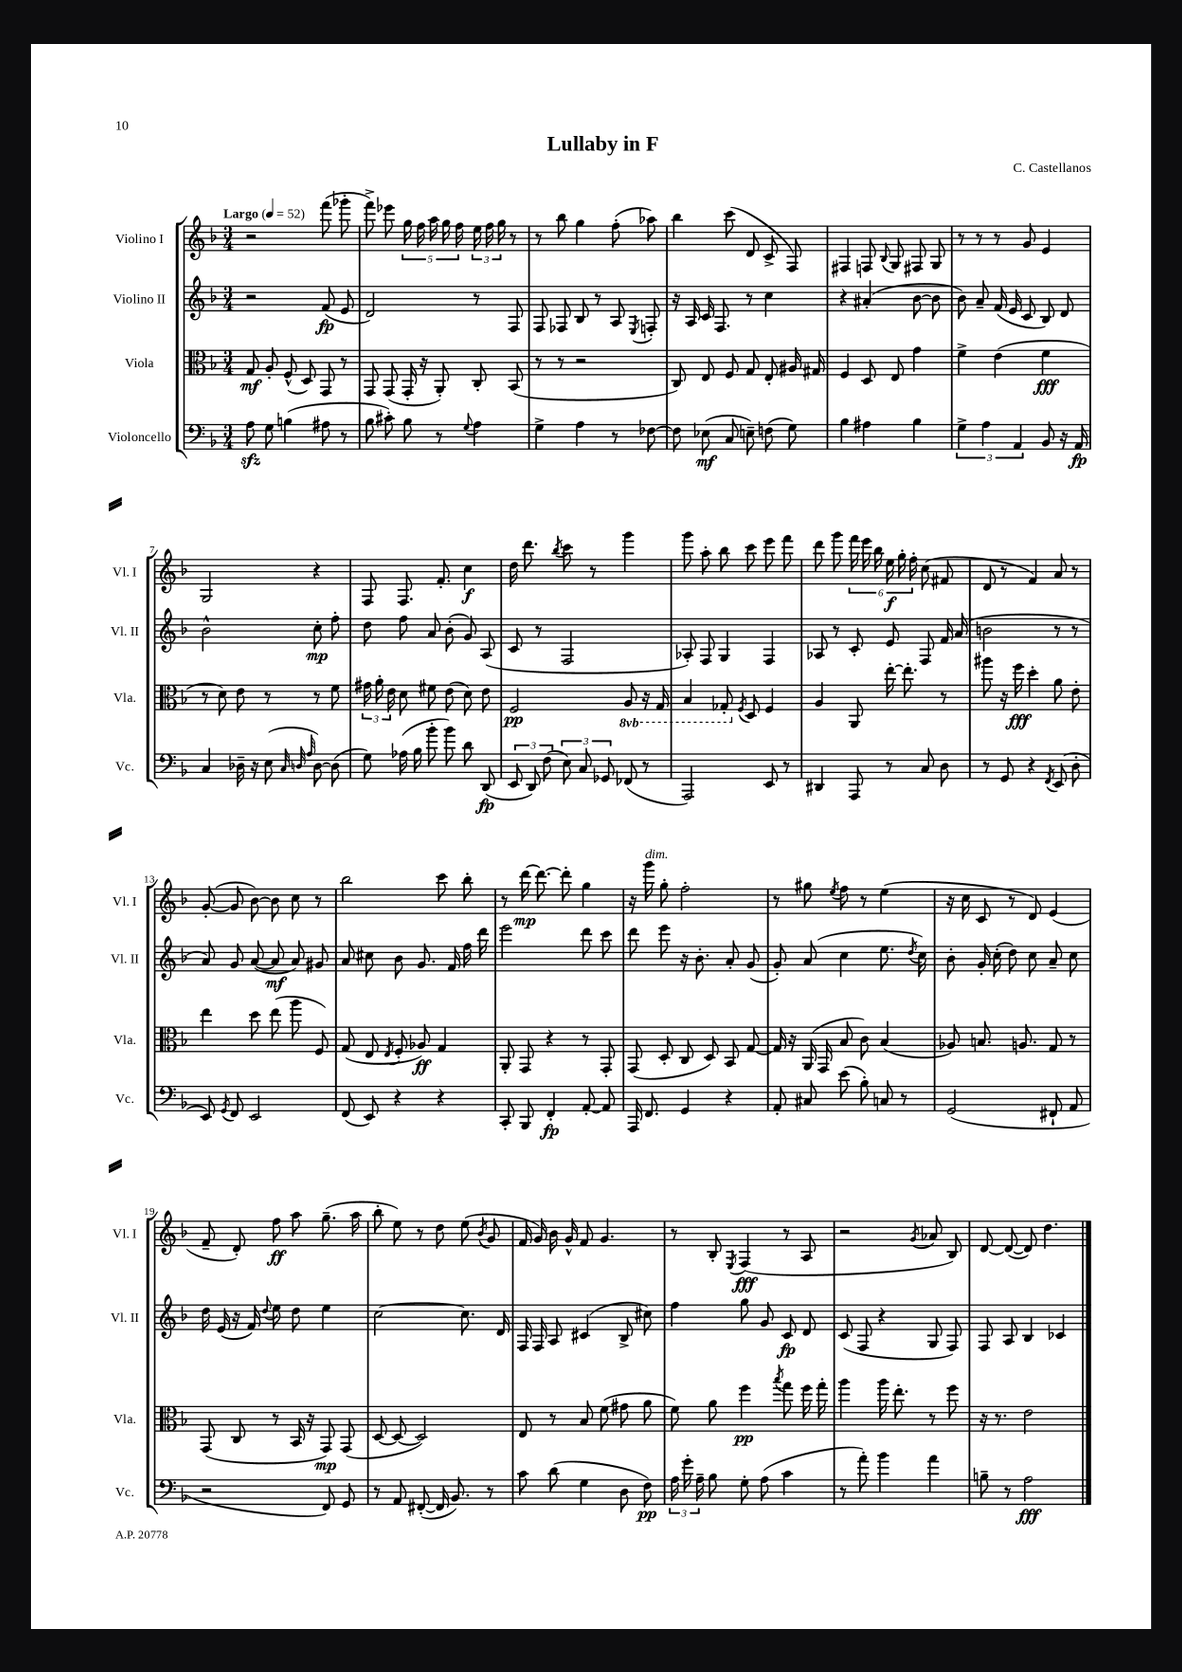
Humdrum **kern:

**kern	**dynam	**kern	**dynam	**kern	**dynam	**kern	**dynam
*part4	*part4	*part3	*part3	*part2	*part2	*part1	*part1
*staff4	*staff4	*staff3	*staff3	*staff2	*staff2	*staff1	*staff1
*I"Violoncello	*	*I"Viola	*	*I"Violino II	*	*I"Violino I	*
*I'Vc.	*	*I'Vla.	*	*I'Vl. II	*	*I'Vl. I	*
*clefF4	*	*clefC3	*	*clefG2	*	*clefG2	*
*k[b-]	*	*k[b-]	*	*k[b-]	*	*k[b-]	*
*M3/4	*	*M3/4	*	*M3/4	*	*M3/4	*
*MM52	*	*MM52	*	*MM52	*	*MM52	*
=1	=1	=1	=1	=1	=1	=1	=1
!	!	!	!	!	!	!LO:TX:a:B:t=Largo	!
8Azz\	.	8G/	mf	2r	.	2r	.
8G\	.	8A'/	.	.	.	.	.
(4Bn\	.	(8F^^/	.	.	.	.	.
.	.	8D/)	.	.	.	.	.
8A#X\	.	8GG/	.	(8f/	fp	(8fff\	.
8r	.	8r	.	8e/	.	8ggg-X'\	.
=2	=2	=2	=2	=2	=2	=2	=2
8B-\	.	8GG/	.	2d/)	.	8fff^\)	.
8c#X'\)	.	(8GG/	.	.	.	8eee-X\	.
8B-\	.	16GG'/	.	.	.	20gg\	.
.	.	.	.	.	.	20ff\	.
.	.	16r	.	.	.	.	.
.	.	.	.	.	.	20aa\	.
8r	.	8AA'/)	.	.	.	.	.
.	.	.	.	.	.	20gg\	.
.	.	.	.	.	.	20ff\	.
8qqG/	.	.	.	.	.	.	.
4A\	.	8C'/	.	8r	.	24ee\	.
.	.	.	.	.	.	24ff\	.
.	.	.	.	.	.	24gg\	.
.	.	(8BB-/	.	8F/	.	8r	.
=3	=3	=3	=3	=3	=3	=3	=3
4G^\	.	8r	.	8F/	.	8r	.
.	.	8r	.	8F-X/	.	8bb-\	.
4A\	.	2r	.	8B-/	.	4gg\	.
.	.	.	.	8r	.	.	.
8r	.	.	.	8A/	.	(8ff'\	.
.	.	.	.	8qE/	.	.	.
[8F-X\	.	.	.	8Fn'/	.	8aa-X\)	.
=4	=4	=4	=4	=4	=4	=4	=4
8F-\]	.	8C/)	.	16r	.	4bb-\	.
.	.	.	.	16A/	.	.	.
(8E-X\	mf	8E/	.	16c/	.	.	.
.	.	.	.	8.F/	.	.	.
8C/	.	8F/	.	.	.	(8ccc\	.
8En~\)	.	8G/	.	8r	.	8d/	.
(8Fn\	.	8E'/	.	4cc\	.	8c^/	.
8G\)	.	16A#X/	.	.	.	8F/)	.
.	.	16G#X/	.	.	.	.	.
=5	=5	=5	=5	=5	=5	=5	=5
4B-\	.	4F/	.	4r	.	4F#X/	.
4A#X\	.	8D/	.	(4a#X'/	.	8Fn/	.
.	.	.	.	.	.	8qqB-/	.
.	.	8E/	.	.	.	8G/	.
4B-\	.	4g\	.	[8b-\	.	8F#X/	.
.	.	.	.	8b-\]	.	8G/	.
=6	=6	=6	=6	=6	=6	=6	=6
6G^\	.	4f^\	.	8b-\)	.	8r	.
.	.	.	.	8a~/	.	8r	.
6A\	.	.	.	.	.	.	.
.	.	(4e\	.	(16f/	.	8r	.
.	.	.	.	16e/	.	.	.
6AA/	.	.	.	.	.	.	.
.	.	.	.	8c/	.	8g/	.
8BB-/	.	4f\	fff	8B-/)	.	4e/	.
16r	.	.	.	8d/	.	.	.
16AA/	fp	.	.	.	.	.	.
!!LO:LB:g=z
=7	=7	=7	=7	=7	=7	=7	=7
4C/	.	8r	.	2b-^^\	.	2G/	.
.	.	8d\)	.	.	.	.	.
16D-X~\	.	8e\	.	.	.	.	.
16r	.	.	.	.	.	.	.
(8E\	.	8r	.	.	.	.	.
32qqC/	.	.	.	.	.	.	.
32qqDn/	.	.	.	.	.	.	.
32qqA/	.	.	.	.	.	.	.
[8D\)	.	8r	.	8cc'\	mp	4r	.
(8D\]	.	8f\	.	8ff'\	.	.	.
=8	=8	=8	=8	=8	=8	=8	=8
8G\)	.	24g#X\	.	8dd\	.	8F/	.
.	.	24a'\	.	.	.	.	.
.	.	24e\	.	.	.	.	.
(16A-X\	.	8d\	.	8ff\	.	8.F/	.
16B-\	.	.	.	.	.	.	.
8b-'\	.	8f#X\	.	8a/	.	.	.
.	.	.	.	.	.	8.f'/	.
8b-\)	.	(8e\	.	(8b-'\	.	.	.
8d\	.	8d\)	.	8g/)	.	4cc\	f
(8DD/	fp	8e\	.	(8A/	.	.	.
=9	=9	=9	=9	=9	=9	=9	=9
12EE/	.	2F/	pp	8c/	.	16dd\	.
.	.	.	.	.	.	8.ddd\	.
12DD/)	.	.	.	.	.	.	.
.	.	.	.	8r	.	.	.
(12F\	.	.	.	.	.	.	.
.	.	.	.	.	.	8qbb-/	.
12E\)	.	.	.	2F/	.	8ccc\	.
12C/	.	.	.	.	.	.	.
.	.	.	.	.	.	8r	.
12GG-X/	.	.	.	.	.	.	.
*	*	*8ba	*	*	*	*	*
(8FF-X/	.	8AA/	.	.	.	4ggg\	.
8r	.	16r	.	.	.	.	.
.	.	16GG/	.	.	.	.	.
=10	=10	=10	=10	=10	=10	=10	=10
2AAA/)	.	4BB-/	.	8A-X'/)	.	8ggg\	.
.	.	.	.	8F/	.	8aa'\	.
.	.	8GG-X'/	.	4G/	.	8bb-\	.
*	*	*X8ba	*	*	*	*	*
.	.	8qF/	.	.	.	.	.
.	.	8D/	.	.	.	8ccc\	.
8EE/	.	4F/	.	4F/	.	8eee\	.
8r	.	.	.	.	.	8fff\	.
=11	=11	=11	=11	=11	=11	=11	=11
4DD#X/	.	4A/	.	8A-X/	.	8ddd\	.
.	.	.	.	8r	.	8ggg\	.
8AAA/	.	8AA/	.	8c'/	.	24fff\	.
.	.	.	.	.	.	24eee\	.
.	.	.	.	.	.	24bb-\	.
8r	.	[16ee'\	.	8e/	.	24ee\	f
.	.	.	.	.	.	24gg'\	.
.	.	8.ee'\]	.	.	.	.	.
.	.	.	.	.	.	24ff'\	.
8C/	.	.	.	8F/	.	(8cc\	.
8D\	.	8r	.	16f/	.	8f#X/	.
.	.	.	.	(16a/	.	.	.
=12	=12	=12	=12	=12	=12	=12	=12
8r	.	8aa#X\	.	2bn\	.	8d/	.
8GG/	.	16r	.	.	.	8r	.
.	.	16ff\	fff	.	.	.	.
4r	.	4dd'\	.	.	.	4f/)	.
8qFF/	.	.	.	.	.	.	.
(8EE/	.	8a\	.	8r	.	8a/	.
8D'\	.	8e'\	.	8r	.	8r	.
!!LO:LB:g=z
=13	=13	=13	=13	=13	=13	=13	=13
8EE/)	.	4ee\	.	8a/)	.	([8g'/	.
8qGG/	.	.	.	.	.	.	.
8FF/	.	.	.	8g/	.	8g/]	.
2EE/	.	8dd\	.	([8a/	.	[8b-\)	.
.	.	(8ee\	.	8a/]	mf	8b-\]	.
.	.	8aa\	.	8a/)	.	8cc\	.
.	.	8F/)	.	8g#X/	.	8r	.
=14	=14	=14	=14	=14	=14	=14	=14
(8FF/	.	(8G/	.	8a/	.	2bb-\	.
8EE/)	.	8E/	.	8cc#X\	.	.	.
.	.	8qE/	.	.	.	.	.
4r	.	8F'/	.	8b-\	.	.	.
.	.	8A-X/)	ff	8.g/	.	.	.
4r	.	4G/	.	.	.	8ccc\	.
.	.	.	.	16f/	.	.	.
.	.	.	.	16ff\	.	8bb-'\	.
.	.	.	.	16ddd\	.	.	.
=15	=15	=15	=15	=15	=15	=15	=15
8CC'/	.	8AA'/	.	2eee\	.	8r	.
8BBB-/	.	8GG/	.	.	.	[16ddd\	mp
.	.	.	.	.	.	8.ddd\_	.
4FF'/	fp	4r	.	.	.	.	.
.	.	.	.	.	.	8ddd'\]	.
[8AA'/	.	8r	.	8ddd\	.	4gg\	.
8AA/]	.	8GG'/	.	8ccc\	.	.	.
=16	=16	=16	=16	=16	=16	=16	=16
16AAA/	.	(8GG/	.	8ddd\	.	16r	.
!	!	!	!	!	!	!LO:TX:a:i:t=dim.	!
8.FF/	.	.	.	.	.	16ggg\	.
.	.	8D'/	.	8eee\	.	8gg'\	.
4GG/	.	8C/	.	16r	.	2ff'\	.
.	.	.	.	8.b-'\	.	.	.
.	.	8D/)	.	.	.	.	.
4r	.	8BB-/	.	8a'/	.	.	.
.	.	[8G/	.	(8g/	.	.	.
=17	=17	=17	=17	=17	=17	=17	=17
8AA'/	.	16G/]	.	8g'/)	.	8r	.
.	.	16r	.	.	.	.	.
8C#X/	.	(16AA/	.	(8a/	.	8gg#X\	.
.	.	16GG/	.	.	.	.	.
.	.	.	.	.	.	8qee/	.
(8e\	.	8B-/	.	4cc\	.	8ff\	.
8B-'\)	.	8c\)	.	.	.	8r	.
8Cn/	.	(4B-/	.	8.ee\	.	(4ee\	.
8r	.	.	.	.	.	.	.
.	.	.	.	8qdd/	.	.	.
.	.	.	.	16cc\)	.	.	.
=18	=18	=18	=18	=18	=18	=18	=18
(2GG/	.	8A-X/)	.	8b-'\	.	16r	.
.	.	.	.	.	.	16cc\	.
.	.	8.Bn/	.	16g'/	.	8c/	.
.	.	.	.	(16cc'\	.	.	.
.	.	.	.	8dd\)	.	8r	.
.	.	8.An/	.	.	.	.	.
.	.	.	.	8cc\	.	8d/)	.
8FF#X`/	.	8G/	.	8a~/	.	(4e/	.
8AA/	.	8r	.	8cc\	.	.	.
!!LO:LB:g=z
=19	=19	=19	=19	=19	=19	=19	=19
2r	.	(8GG/	.	16dd\	.	8f~/	.
.	.	.	.	(16e/	.	.	.
.	.	8C/	.	16r	.	8d'/)	.
.	.	.	.	16f/)	.	.	.
.	.	.	.	8qqdd/	.	.	.
.	.	8r	.	8ee\	.	8ff\	ff
.	.	16BB-/	.	8dd\	.	8aa\	.
.	.	16r	.	.	.	.	.
8FF/)	.	8GG/)	mp	4ee\	.	(8.gg~\	.
8GG/	.	(8GG/	.	.	.	.	.
.	.	.	.	.	.	16aa\	.
=20	=20	=20	=20	=20	=20	=20	=20
8r	.	[8D/	.	[2cc\	.	8bb-'\	.
8AA/	.	8D/_	.	.	.	8ee\)	.
([8FF#X'/	.	2D/])	.	.	.	8r	.
16FF#/]	.	.	.	.	.	8dd\	.
8.BB-/)	.	.	.	.	.	.	.
.	.	.	.	8.cc\]	.	(8ee\	.
.	.	.	.	.	.	8qb-/	.
8r	.	.	.	.	.	8g/	.
.	.	.	.	16d/	.	.	.
=21	=21	=21	=21	=21	=21	=21	=21
8c\	.	8E/	.	16F/	.	16f/	.
.	.	.	.	16F/	.	16g/)	.
(8d\	.	8r	.	8A/	.	16b-\	.
.	.	.	.	.	.	16g^^/	.
4G\	.	8B-/	.	(4c#X/	.	8f/	.
.	.	(8f\	.	.	.	4.g/	.
8D\	.	8g#X\	.	8B-^/	.	.	.
8F\)	pp	8a\	.	8cc#X\)	.	.	.
=22	=22	=22	=22	=22	=22	=22	=22
24A\	.	8f\)	.	4ff\	.	8r	.
24g'\	.	.	.	.	.	.	.
24A~\	.	.	.	.	.	.	.
8B-\	.	8a\	.	.	.	8B-'/	.
.	.	.	.	.	.	8qE/	.
8G'\	.	4ff\	pp	8gg\	.	(4F/	fff
(8A\	.	.	.	8g/	.	.	.
.	.	8qbb-/	.	.	.	.	.
4c\	.	8gg\	.	8c/	fp	8r	.
.	.	16ff\	.	8d/	.	8A/	.
.	.	16gg'\	.	.	.	.	.
=23	=23	=23	=23	=23	=23	=23	=23
8r	.	4aa\	.	(8c/	.	2r	.
8a'\)	.	.	.	8F/	.	.	.
4b-\	.	16aa\	.	4r	.	.	.
.	.	8.ee'\	.	.	.	.	.
.	.	.	.	.	.	8qg/	.
4a\	.	8r	.	8G/	.	8a-X/	.
.	.	8ff\	.	8F/)	.	8B-/)	.
=24	=24	=24	=24	=24	=24	=24	=24
8Bn~\	.	16r	.	8F/	.	[8d/	.
.	.	8.r	.	.	.	.	.
8r	.	.	.	8A/	.	(8d/_	.
2A\	fff	2e\	.	4B-/	.	8d/])	.
.	.	.	.	.	.	4.dd\	.
.	.	.	.	4c-X/	.	.	.
==	==	==	==	==	==	==	==
*-	*-	*-	*-	*-	*-	*-	*-
